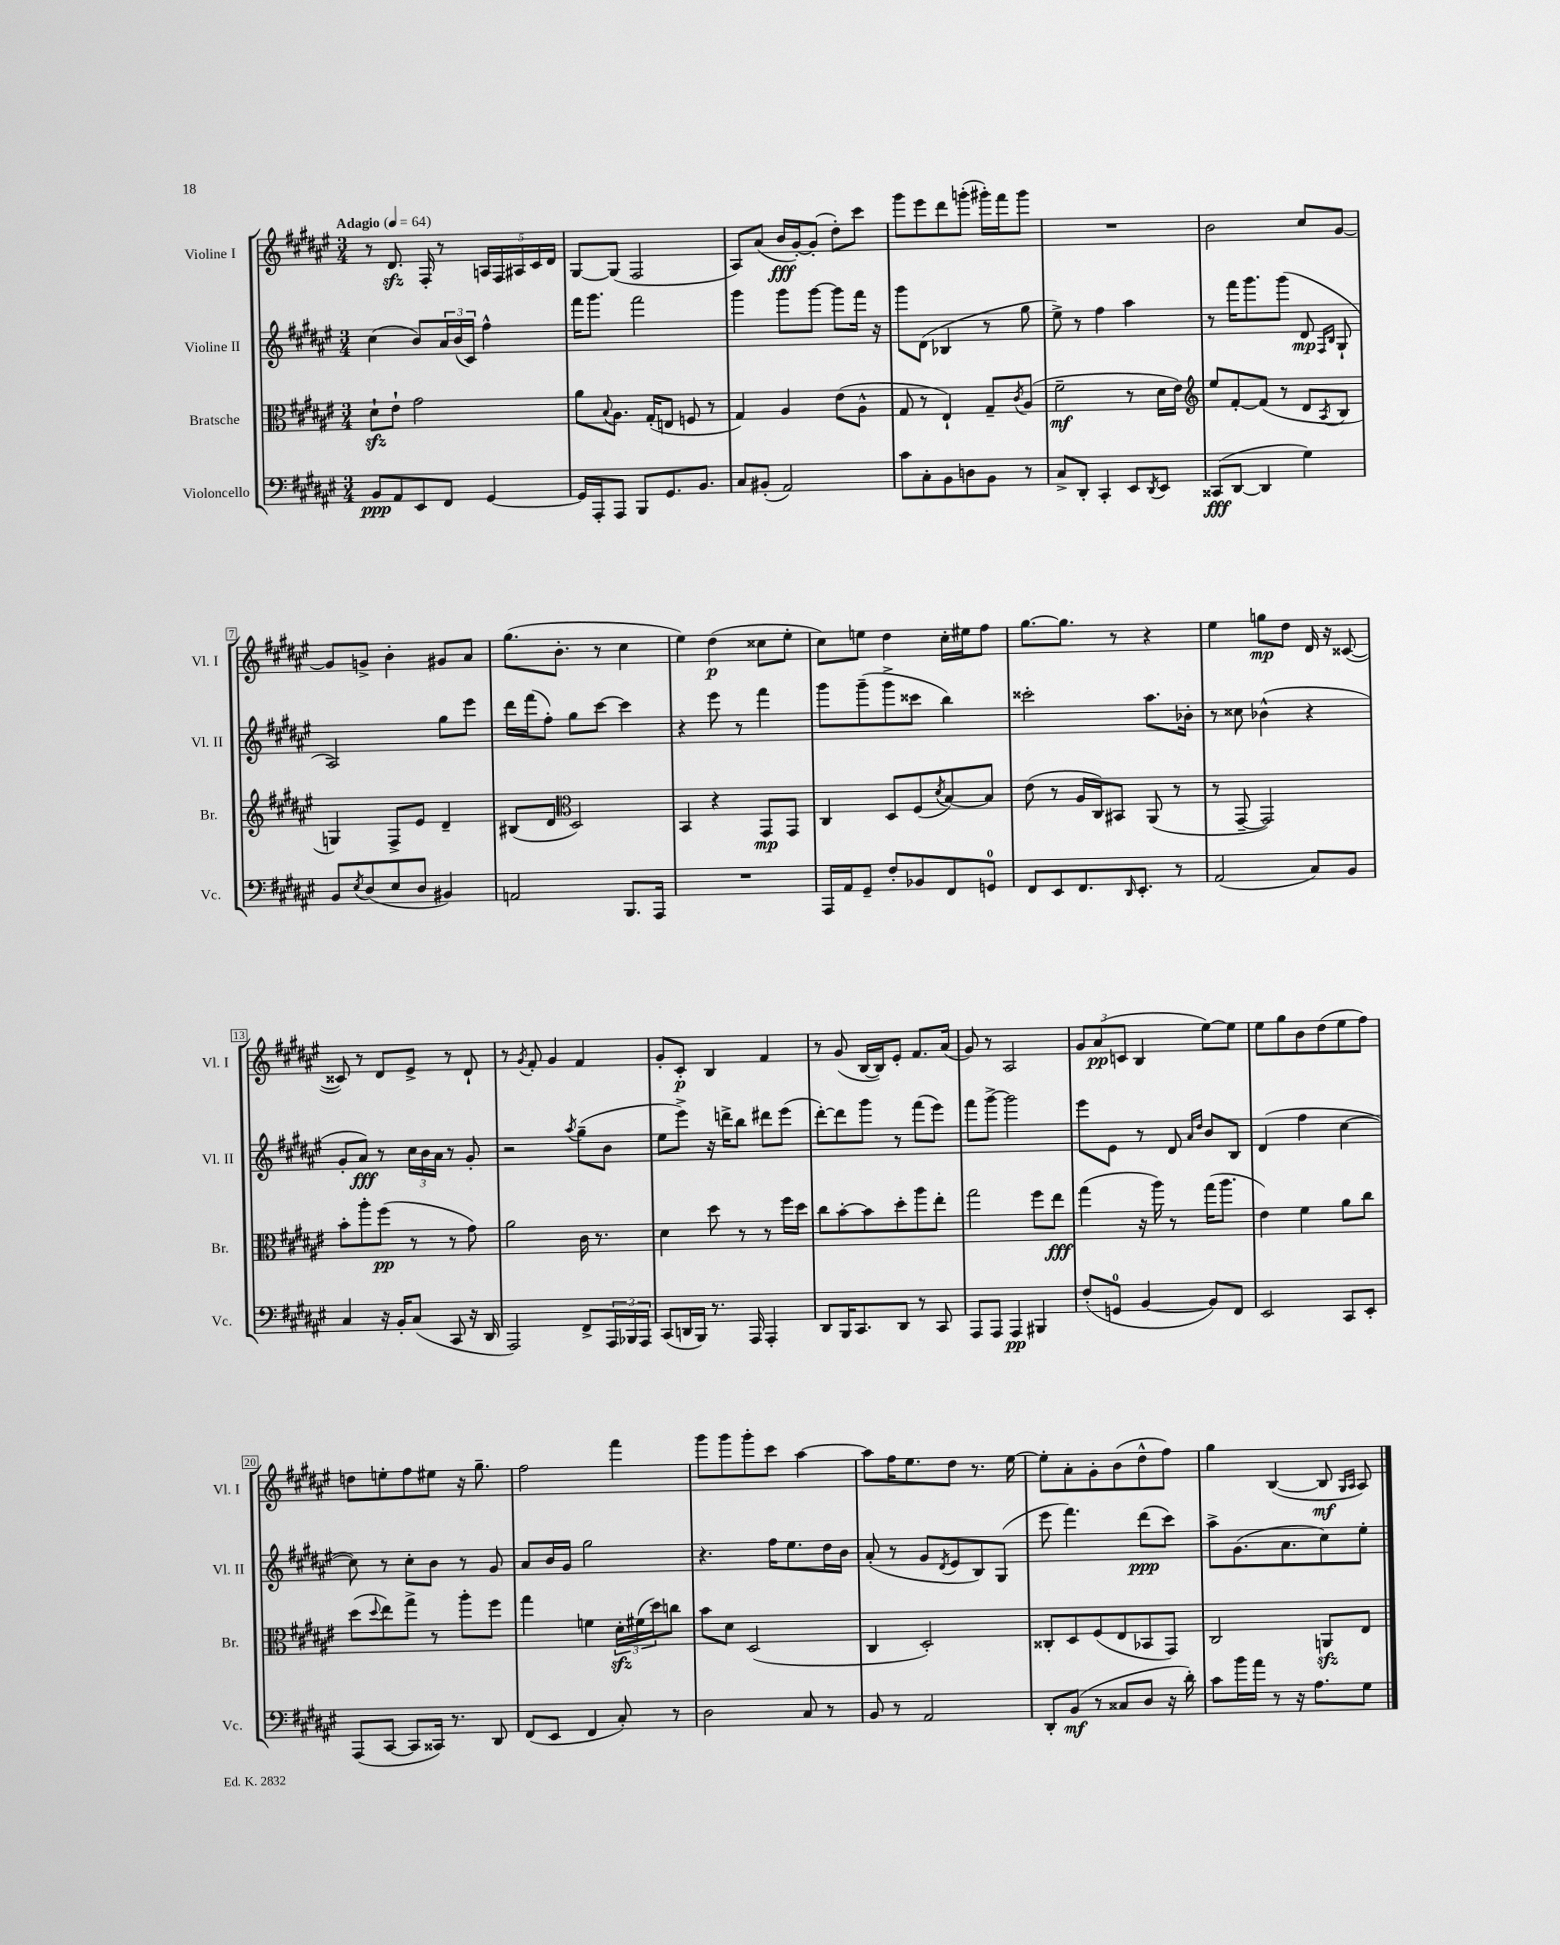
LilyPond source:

<<
\new StaffGroup <<
\new Staff = "s0" \with { instrumentName = "Violine I" shortInstrumentName = "Vl. I" } {
    \clef treble \key fis \major \numericTimeSignature \time 3/4 \tempo "Adagio" 4 = 64
    r8 dis'8.\sfz fis16-. r8 \tuplet 5/4 { a16 fis16 ais16 cis'16 dis'16 } |
    gis8~ gis8( fis2 |
    ais8) ais'8( b'16\fff gis'16~-.) gis'8-.( dis''8-.) cis'''8 |
    gis'''8 eis'''8 dis'''8 g'''8-.( gis'''16-.) fis'''16 gis'''8 |
    R2. |
    b'2 cis''8 gis'8~ |
    gis'8 g'8-> b'4-. gis'8 ais'8 |
    gis''8.( b'8.-. r8 cis''4 |
    eis''4) dis''4\p( cisis''8 eis''8-. |
    cis''8) e''8 dis''4 cis''16-. eis''16 fis''8 |
    gis''8.~ gis''8. r8 r4 |
    eis''4 g''8\mp dis''8 dis'16 r16 cisis'8~( |
    cisis'8) r8 dis'8 eis'8-> r8 dis'8-! |
    r8 \acciaccatura { gis'8 } fis'8-. gis'4 fis'4 |
    gis'8-. cis'8-.\p b4 fis'4 |
    r8 gis'8( b16~ b16) eis'8-. fis'8. ais'16( |
    gis'8) r8 ais2 |
    \tuplet 3/2 { gis'8 ais'8\pp( c'8 } b4 eis''8~) eis''8 |
    eis''8 gis''8 b'8 dis''8( eis''8 fis''8) |
    d''8 e''8-. fis''8 eis''8 r16 gis''8.-- |
    fis''2 fis'''4 |
    gis'''8 gis'''8 gis'''8-. cis'''8 ais''4~ |
    ais''8 fis''16 eis''8. dis''8 r8. eis''16~ |
    eis''8-. ais'8-. gis'8-. b'8( dis''8-^ fis''8) |
    gis''4 b4~( b8\mf \grace { gis16 ais16 } ais8) \bar "|." |
}
\new Staff = "s1" \with { instrumentName = "Violine II" shortInstrumentName = "Vl. II" } {
    \clef treble \key fis \major \numericTimeSignature \time 3/4
    cis''4( b'8) \tuplet 3/2 { ais'16 b'16( cis'16) } fis''4-^ |
    fis'''16 gis'''8. fis'''2 |
    gis'''4 gis'''8 gis'''8~ gis'''8 fis'''16 r16 |
    gis'''8 dis'8( bes4 r8 gis''8 |
    eis''8->) r8 fis''4 ais''4 |
    r8 fis'''16 gis'''8. gis'''8( dis'8\mp \grace { fis16 b16 } gis8-! |
    ais2) gis''8 eis'''8 |
    dis'''16 fis'''16( fis''8-.) gis''8 cis'''8~ cis'''4 |
    r4 eis'''8 r8 fis'''4 |
    gis'''8 gis'''8--( gis'''8-> cisis'''8 b''4) |
    cisis'''2-. ais''8. bes'16-. |
    r8 cisis''8 bes'4-^( r4 |
    gis'8-. ais'8\fff) r8 \tuplet 3/2 { cis''16 b'16 ais'16 } r8 gis'8-. |
    r2 \acciaccatura { ais''8 } gis''8--( b'8 |
    eis''8 eis'''8->) r16 d'''16-> b''8 dis'''8 eis'''8( |
    dis'''8~-.) dis'''8 gis'''8 r8 fis'''8( eis'''8) |
    fis'''8 gis'''8~-> gis'''2 |
    eis'''8 eis'8 r8 dis'8 \grace { ais'16 dis''16 } b'8 b8 |
    dis'4( fis''4 cis''4~ |
    cis''8) r8 cis''8-. b'8 r8 gis'8 |
    ais'8 b'16 gis'16 gis''2 |
    r4. fis''16 eis''8. dis''16 b'16 |
    ais'8-.( r8 gis'8 \acciaccatura { dis'8 } eis'8 b8) gis8( |
    eis'''8 fis'''4.) dis'''8\ppp( cis'''8) |
    ais''8-> gis'8.( ais'8. cis''8) eis''8-. \bar "|." |
}
\new Staff = "s2" \with { instrumentName = "Bratsche" shortInstrumentName = "Br." } {
    \clef alto \key fis \major \numericTimeSignature \time 3/4
    dis'8-!\sfz eis'8-! gis'2 |
    ais'8 \appoggiatura { b8 } ais8. gis16-.( e8 f8 r8 |
    gis4) ais4 eis'8( ais8-^ |
    gis8 r8 eis4-!) gis8-- \acciaccatura { cis'8 } ais8( |
    fis'2--\mf r8 dis'16 eis'16) |
    \clef treble eis''8 fis'8~-. fis'8( r8 dis'8 \acciaccatura { ais8 } b8 |
    g4) fis8-> eis'8 dis'4-- |
    bis8( dis'8 \clef alto dis2) |
    b,4 r4 gis,8\mp gis,8 |
    cis4 dis8 fis8( \acciaccatura { dis'8 } b8~) b8 |
    eis'8( r8 ais16 cis16) bis,8 ais,8( r8 |
    r8 gis,8~-- gis,2) |
    b'8-. ais''8-. fis''8\pp( r8 r8 gis'8) |
    ais'2 cis'16 r8. |
    dis'4 dis''8 r8 r8 fis''16 dis''16 |
    cis''8 b'8~-. b'8 dis''8-. ais''8 eis''8-. |
    gis''2 fis''8 eis''8\fff |
    gis''4( r16 ais''16) r8 gis''16( ais''8. |
    eis'4) fis'4 ais'8 cis''8 |
    dis''8( \appoggiatura { dis''8 } eis''8) gis''8-> r8 ais''8-. fis''8 |
    gis''4 f'4 \tuplet 3/2 { dis'16-.\sfz fis'16( dis''16) } c''8 |
    b'8 dis'8 dis2( |
    cis4 dis2-.) |
    cisis8-. dis8 fis8( eis8 bes,8 gis,8) |
    cis2 a,8\sfz eis8 \bar "|." |
}
\new Staff = "s3" \with { instrumentName = "Violoncello" shortInstrumentName = "Vc." } {
    \clef bass \key fis \major \numericTimeSignature \time 3/4
    b,8\ppp ais,8 eis,8 fis,8 gis,4~ |
    gis,16 ais,,16-. ais,,8 b,,8 gis,8. b,8. |
    cis8 bis,8-.( ais,2) |
    cis'8 cis8-. b,8 d8 b,8 r8 |
    cis8-> dis,8-. cis,4-. eis,8 \acciaccatura { dis,8 } eis,8 |
    cisis,8\fff( dis,8~ dis,4 gis4) |
    b,8 \acciaccatura { eis8 } dis8( eis8 dis8 bis,4) |
    a,2 b,,8. ais,,16 |
    R2. |
    ais,,16 ais,16 gis,8-- fis8-. bes,8 fis,8 g,8-0 |
    fis,8 eis,8 fis,8. \grace { dis,16 } eis,8.-. r8 |
    ais,2( cis8) b,8 |
    cis4 r16 b,16-. cis8( cis,8 r16 dis,16 |
    ais,,2) fis,8-> \tuplet 3/2 { ais,,16 bes,,16 ais,,16 } |
    cis,8( d,16 b,,16) r8. ais,,16 ais,,4-. |
    dis,8 b,,16 cis,8. dis,8 r8 cis,8 |
    ais,,8 ais,,8 ais,,4\pp bis,,4 |
    fis8-.( g,8-0 b,4~ b,8) fis,8 |
    eis,2 cis,8 eis,8-. |
    ais,,8( cis,8~ cis,8 cisis,16) r8. dis,8 |
    fis,8( eis,8 fis,4 cis8-.) r8 |
    dis2 cis8 r8 |
    b,8 r8 ais,2 |
    dis,8-. b,8\mf( r8 cisis8 dis8 r16 dis'16-.) |
    cis'8 b'16 ais'16 r8 r16 ais8. gis8 \bar "|." |
}
>>
>>
\layout { \context { \Score \override BarNumber.stencil = #(make-stencil-boxer 0.1 0.3 ly:text-interface::print) } }
